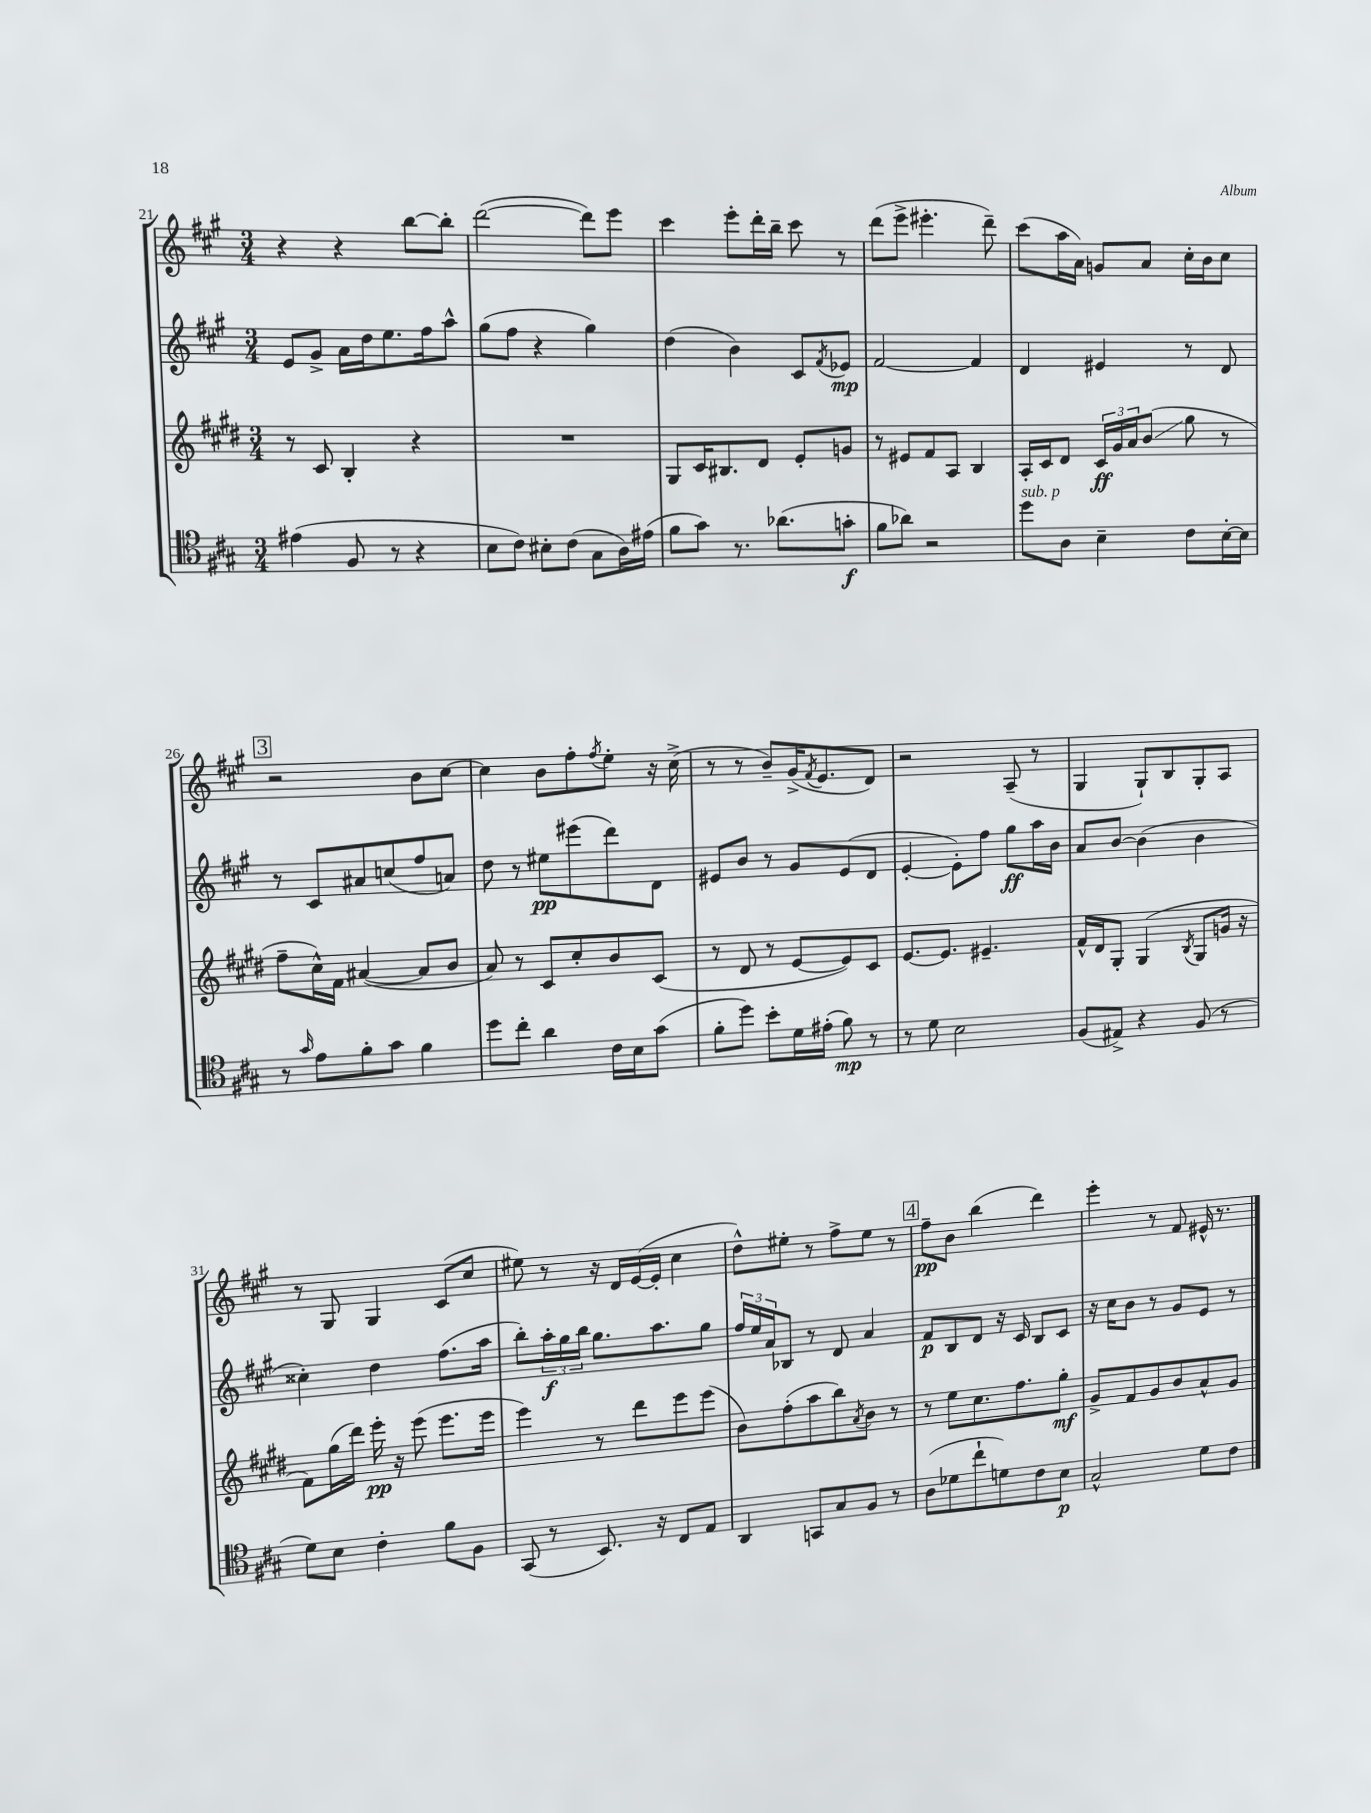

**kern	**kern	**kern	**kern
*staff4	*staff3	*staff2	*staff1
*clefC4	*clefG2	*clefG2	*clefG2
*k[f#c#g#]	*k[f#c#g#d#]	*k[f#c#g#]	*k[f#c#g#]
*M3/4	*M3/4	*M3/4	*M3/4
(4e#\	8r	8e/L	4r
.	8c#/	8g#^/J	.
8F#/	4B'/	16a\LL	4r
.	.	16dd\J	.
8r	.	8.ee\	.
4r	4r	.	[8bb\L
.	.	16ff#\k	.
.	.	8aa^^\J	8bb'\]J
=	=	=	=
8B\L	2.r	(8gg#\L	([2ddd\
8c#\J)	.	8ff#\J	.
8B#'\L	.	4r	.
(8c#\J	.	.	.
8G#\L	.	4gg#\)	8ddd\]L)
16A\L)	.	.	8eee\J
(16e#\JJ	.	.	.
=	=	=	=
8f#\L	8G#/L	(4dd\	4ccc#\
8g#\J)	16c#/K	.	.
.	8.B#/	.	.
8.r	.	4b\)	8eee'\L
.	8d#/J	.	16ddd'\L
(8.a-\L	.	.	16bb~\JJ
.	8e'/L	8c#/L	8ccc#\
.	.	8qf#/	.
8g'\J	8g/J	8e-/J	8r
=	=	=	=
8f#\L	8r	[2f#/	(8ddd\L
8a-\J)	8e#/L	.	8eee^\J
2r	8f#/	.	4.eee#'\
.	8A/J	.	.
.	4B/	4f#/]	.
.	.	.	8ddd~\)
=	=	=	=
8dd\L	16A'/LL	4d/	(8ccc#\L
.	16c#/J	.	.
8A\J	8d#/J	.	16aa\L
.	.	.	16a\JJ)
4B~\	24c#/LL	4e#/	8g/L
.	24g#/	.	.
.	24a/J	.	.
.	(8b/J	.	8a/J
8c#\L	8gg#\	8r	16cc#'\LL
.	.	.	16b\J
[16B'\L	8r	8d/	8cc#\J
16B\]JJ	.	.	.
=	=	=	=
8r	8ff#~\L	8r	2r
16qqg#/	.	.	.
8e\L	16cc#^^\L)	8c#/L	.
.	16f#\JJ	.	.
8f#'\	([4a#/	8a#/	.
8g#\J	.	(8cc/	.
4f#\	8a#/]L	8ff#/	8b\L
.	8b/J	8a/J)	[8cc#\J
=	=	=	=
8dd\L	8a/)	8dd\	4cc#\]
8cc#'\J	8r	8r	.
4a\	8c#/L	8ee#\L	8b\L
.	8cc#'/	(8eee#\	8ff#'\
.	.	.	8qff#/
16c#\LL	8b/	8ddd\)	8ee'\J
16B\J	.	.	.
(8g#\J	(8c#/J	8d\J	16r
.	.	.	(16cc#^\
=	=	=	=
8f#'\L	8r	8e#/L	8r
8dd\J)	8d#/	8b/J	8r
8b'\L	8r	8r	8b~/L)
16d\L	[8e/L	8g#/L	(16g#^/K
.	.	.	8qf#/
(16e#'\JJ	.	.	8.e/
8f#\)	8e/])	(8e#/	.
8r	8c#/J	8d/J	8d/J)
=	=	=	=
8r	[8.e/L	[4e'/	2r
8d\	.	.	.
.	8.e/]J	.	.
2B\	.	8e'\]L)	.
.	4.e#~/	8ff#\J	.
.	.	8gg#\L	(8A~/
.	.	16aa\L	8r
.	.	16b\JJ	.
=	=	=	=
(8F#/L	16f#^^/LL	8a/L	4G#/
.	16d#/J	.	.
8E#^/J)	8G#'/J	[8b/J	.
4r	(4G#/	(4b\]	8G#`/L)
.	.	.	8B/
.	8qB/	.	.
(8F#/	8G#/L	4b\	8G#'/
8r	16g/Jk	.	8A/J
.	16r	.	.
=	=	=	=
8d\L)	8f#\L)	4cc##'\)	8r
8B\J	(16gg#\L	.	8G#/
.	16ddd#\JJ)	.	.
4c#'\	16eee'\	4dd\	4G#/
.	16r	.	.
.	(8eee\	.	.
8f#\L	8.eee\L	(8.ff#\L	(8c#/L
8F#\J	.	.	8cc#/J
.	16eee\Jk	16aa\Jk	.
=	=	=	=
(8GG#/	4eee\)	8bb'\L)	8ee#\)
8r	.	24aa'\L	8r
.	.	24gg#\	.
.	.	24bb\JJ	.
8.BB/)	8r	8.gg#\L	16r
.	.	.	16d/LL
.	8ddd#\L	.	([16e/
16r	.	8.aa\	16e'/]JJ
8C#/L	8eee\	.	4cc#\
8E/J	(8eee\J	8gg#\J	.
=	=	=	=
4AA/	8b\L)	24ff#/LL	8dd^^\L)
.	.	24ee/	.
.	.	24a/J	.
.	(8ff#'\	8B-/J	8ee#'\J
8GG/L	8aa\	8r	8r
8G#/	8bb\)	8d/	8ff#^\L
.	8qa/	.	.
8F#/J	8b\J	4a/	8ee#\J
8r	8r	.	8r
=	=	=	=
(8A\L	8r	8f#/L	8ff#~\L
8d-\	8ee\L	8B/	8b\J
8cc#`\	8.cc#\	8d/J	(4bb\
8d\)	.	16r	.
.	8.ff#\	16c#/	.
8c#\	.	8B/L	4ddd\)
8B\J	8gg#'\J	8c#/J	.
=	=	=	=
2G#^^/	8g#^/L	16r	4eee'\
.	.	16cc#\LK	.
.	8f#/	8b\J	.
.	8g#/	8r	8r
.	8b/	8g#/L	8f#/
8d\L	8a^^/	8e/J	16e#^^/
.	.	.	8.r
8c#\J	8g#/J	8r	.
==	==	==	==
*-	*-	*-	*-
